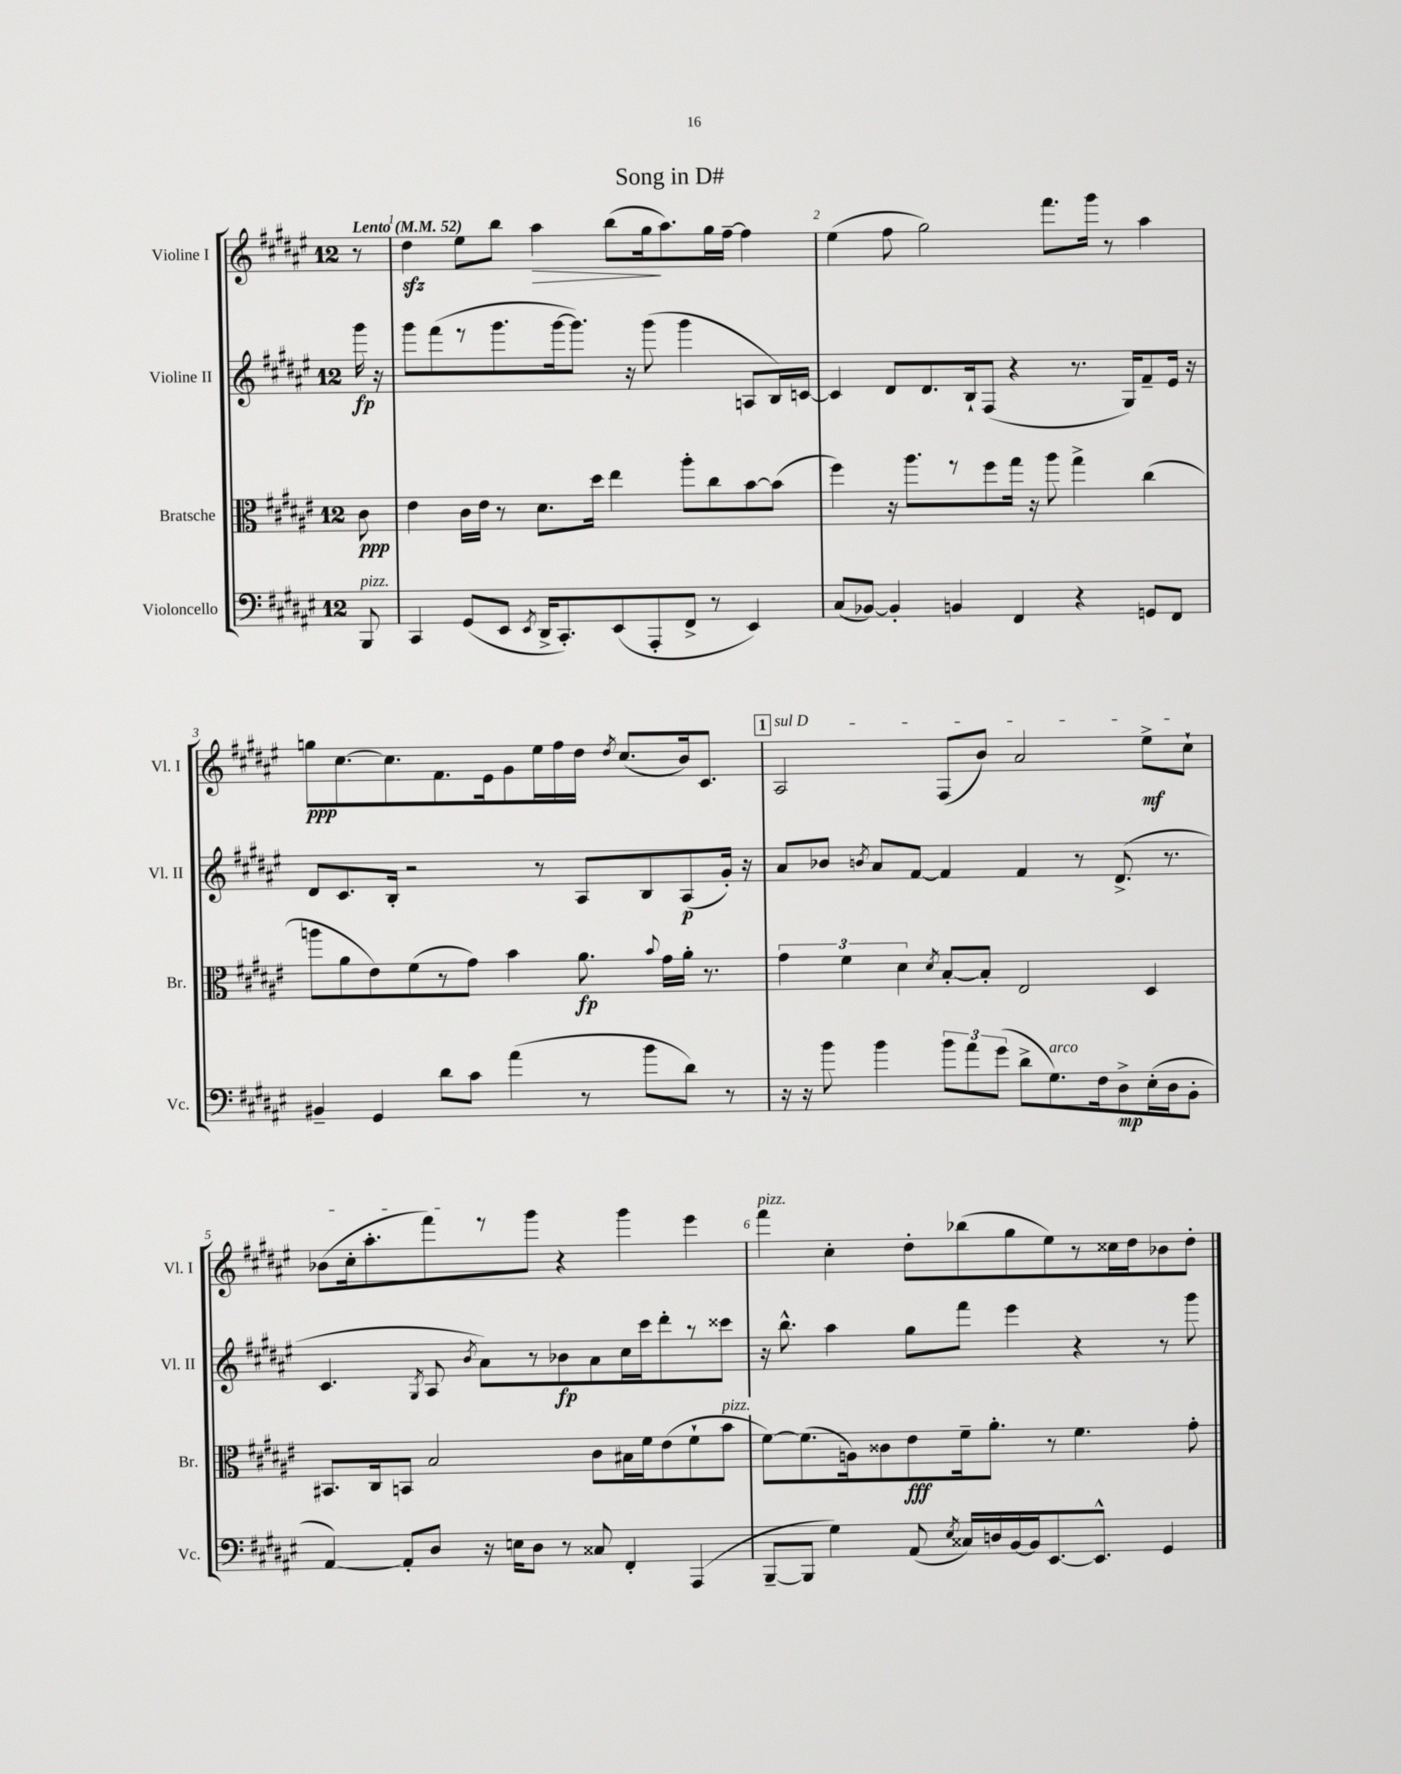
\header { title = "Song in D#" }
<<
\new StaffGroup <<
\new Staff = "s0" \with { instrumentName = "Violine I" shortInstrumentName = "Vl. I" } {
    \clef treble \key fis \major \once \override Staff.TimeSignature.style = #'single-digit \time 12/8 \partial 8 \tempo "Lento" 4 = 52
    \autoBeamOff r8 |
    dis''4\sfz eis''8[ b''8] ais''4\> b''8[( gis''16\! ais''8.) gis''16 fis''16]~-- fis''4 |
    eis''4( fis''8 gis''2) fis'''8.[ gis'''16] r8 ais''4 |
    g''8[\ppp cis''8.~ cis''8. fis'8. eis'16 gis'8 eis''16 fis''16 dis''16] \acciaccatura { dis''8 } cis''8.[( b'16) cis'8.] |
    \mark \markup { \box "1" } \once \override TextSpanner.bound-details.left.text = \markup { \italic "sul D" } ais2\startTextSpan fis8[( b'8]) ais'2 eis''8[->\mf cis''8]-! |
    bes'8[( cis''16-. ais''8.-. fis'''8\stopTextSpan) r8 gis'''8] r4 gis'''4 eis'''4 |
    fis'''4^\markup { \italic "pizz." } cis''4-. dis''8[-. bes''8( gis''8 eis''8) r8 cisis''16 dis''16 bes'8 dis''8]-. \bar "|." |
}
\new Staff = "s1" \with { instrumentName = "Violine II" shortInstrumentName = "Vl. II" } {
    \clef treble \key fis \major \once \override Staff.TimeSignature.style = #'single-digit \time 12/8 \partial 8
    \autoBeamOff gis'''16\fp r16 |
    gis'''8[ fis'''8( r8 gis'''8. gis'''16~ gis'''8.]) r16 gis'''8( gis'''4 a8[ b16) c'16]~ |
    c'4 dis'8[ dis'8. b16-! fis8]( r4 r8. gis16[) fis'8-- eis'16] r16 |
    dis'8[ cis'8. b16]-. r2 r8 ais8[ b8 ais8\p( gis'16]-.) r16 |
    \mark \markup { \box "1" } ais'8[ bes'8] \acciaccatura { b'8 } ais'8[ fis'8]~ fis'4 fis'4 r8 dis'8.->( r8. |
    cis'4. \acciaccatura { gis8 } ais8 \acciaccatura { b'8 } ais'8[) r8 bes'8\fp ais'8 cis''16 cis'''16 dis'''8-. r8 cisis'''8] |
    r16 b''8.-^ ais''4 gis''8[ fis'''8] eis'''4 r4 r8 gis'''8 \bar "|." |
}
\new Staff = "s2" \with { instrumentName = "Bratsche" shortInstrumentName = "Br." } {
    \clef alto \key fis \major \once \override Staff.TimeSignature.style = #'single-digit \time 12/8 \partial 8
    \autoBeamOff cis'8\ppp |
    eis'4 cis'16[ eis'16] r8 dis'8.[ dis''16] eis''4 ais''8[-. cis''8 b'8~ b'8]( |
    fis''4) r16 ais''8.[ r8 fis''8 gis''16] r16 ais''8 gis''4-> cis''4( |
    a''8[ ais'8 eis'8) fis'8( r8 gis'8]) b'4 ais'8.\fp \appoggiatura { b'8 } gis'16[ ais'16]-. r8. |
    \mark \markup { \box "1" } \tuplet 3/2 { gis'4 fis'4 dis'4 } \acciaccatura { dis'8 } b8[~-. b8]-. eis2 dis4 |
    bis,8.[ cis16 b,8] b2 cis'8[ bis16 fis'16 eis'8( fis'8-! b'8]^\markup { \italic "pizz." } |
    fis'8[~) fis'8.( a16) cisis'8 eis'8\fff fis'16-- ais'8.]-. r8 fis'4. gis'8-. \bar "|." |
}
\new Staff = "s3" \with { instrumentName = "Violoncello" shortInstrumentName = "Vc." } {
    \clef bass \key fis \major \once \override Staff.TimeSignature.style = #'single-digit \time 12/8 \partial 8
    \autoBeamOff b,,8^\markup { \italic "pizz." } |
    cis,4 gis,8[( eis,8] \acciaccatura { eis,8 } dis,16[-> cis,8.-.) eis,8( ais,,8-. fis,8]-> r8 eis,4) |
    cis8[( bes,8]~) bes,4-. b,4 fis,4 r4 g,8[ fis,8] |
    bis,4-- gis,4 dis'8[ cis'8] ais'4( r8 b'8[ dis'8]) r8 |
    \mark \markup { \box "1" } r16 r16 b'8 b'4 \tuplet 3/2 { b'8[ ais'8 gis'8]( } dis'8[-> gis8.^\markup { \italic "arco" }) fis16 dis8->\mp eis16-.( dis16 b,8]-. |
    ais,4~) ais,8[-. dis8] r16 e16[ dis8] r8 cisis8 fis,4-. ais,,4( |
    b,,8[~-- b,,8] gis4) ais,8( \acciaccatura { eis8 } cisis16[) d16 b,16~ b,16 eis,8.~ eis,8.]-^ gis,4 \bar "|." |
}
>>
>>
\layout { \context { \Score \override BarNumber.break-visibility = ##(#f #t #t) barNumberVisibility = #all-bar-numbers-visible } }
